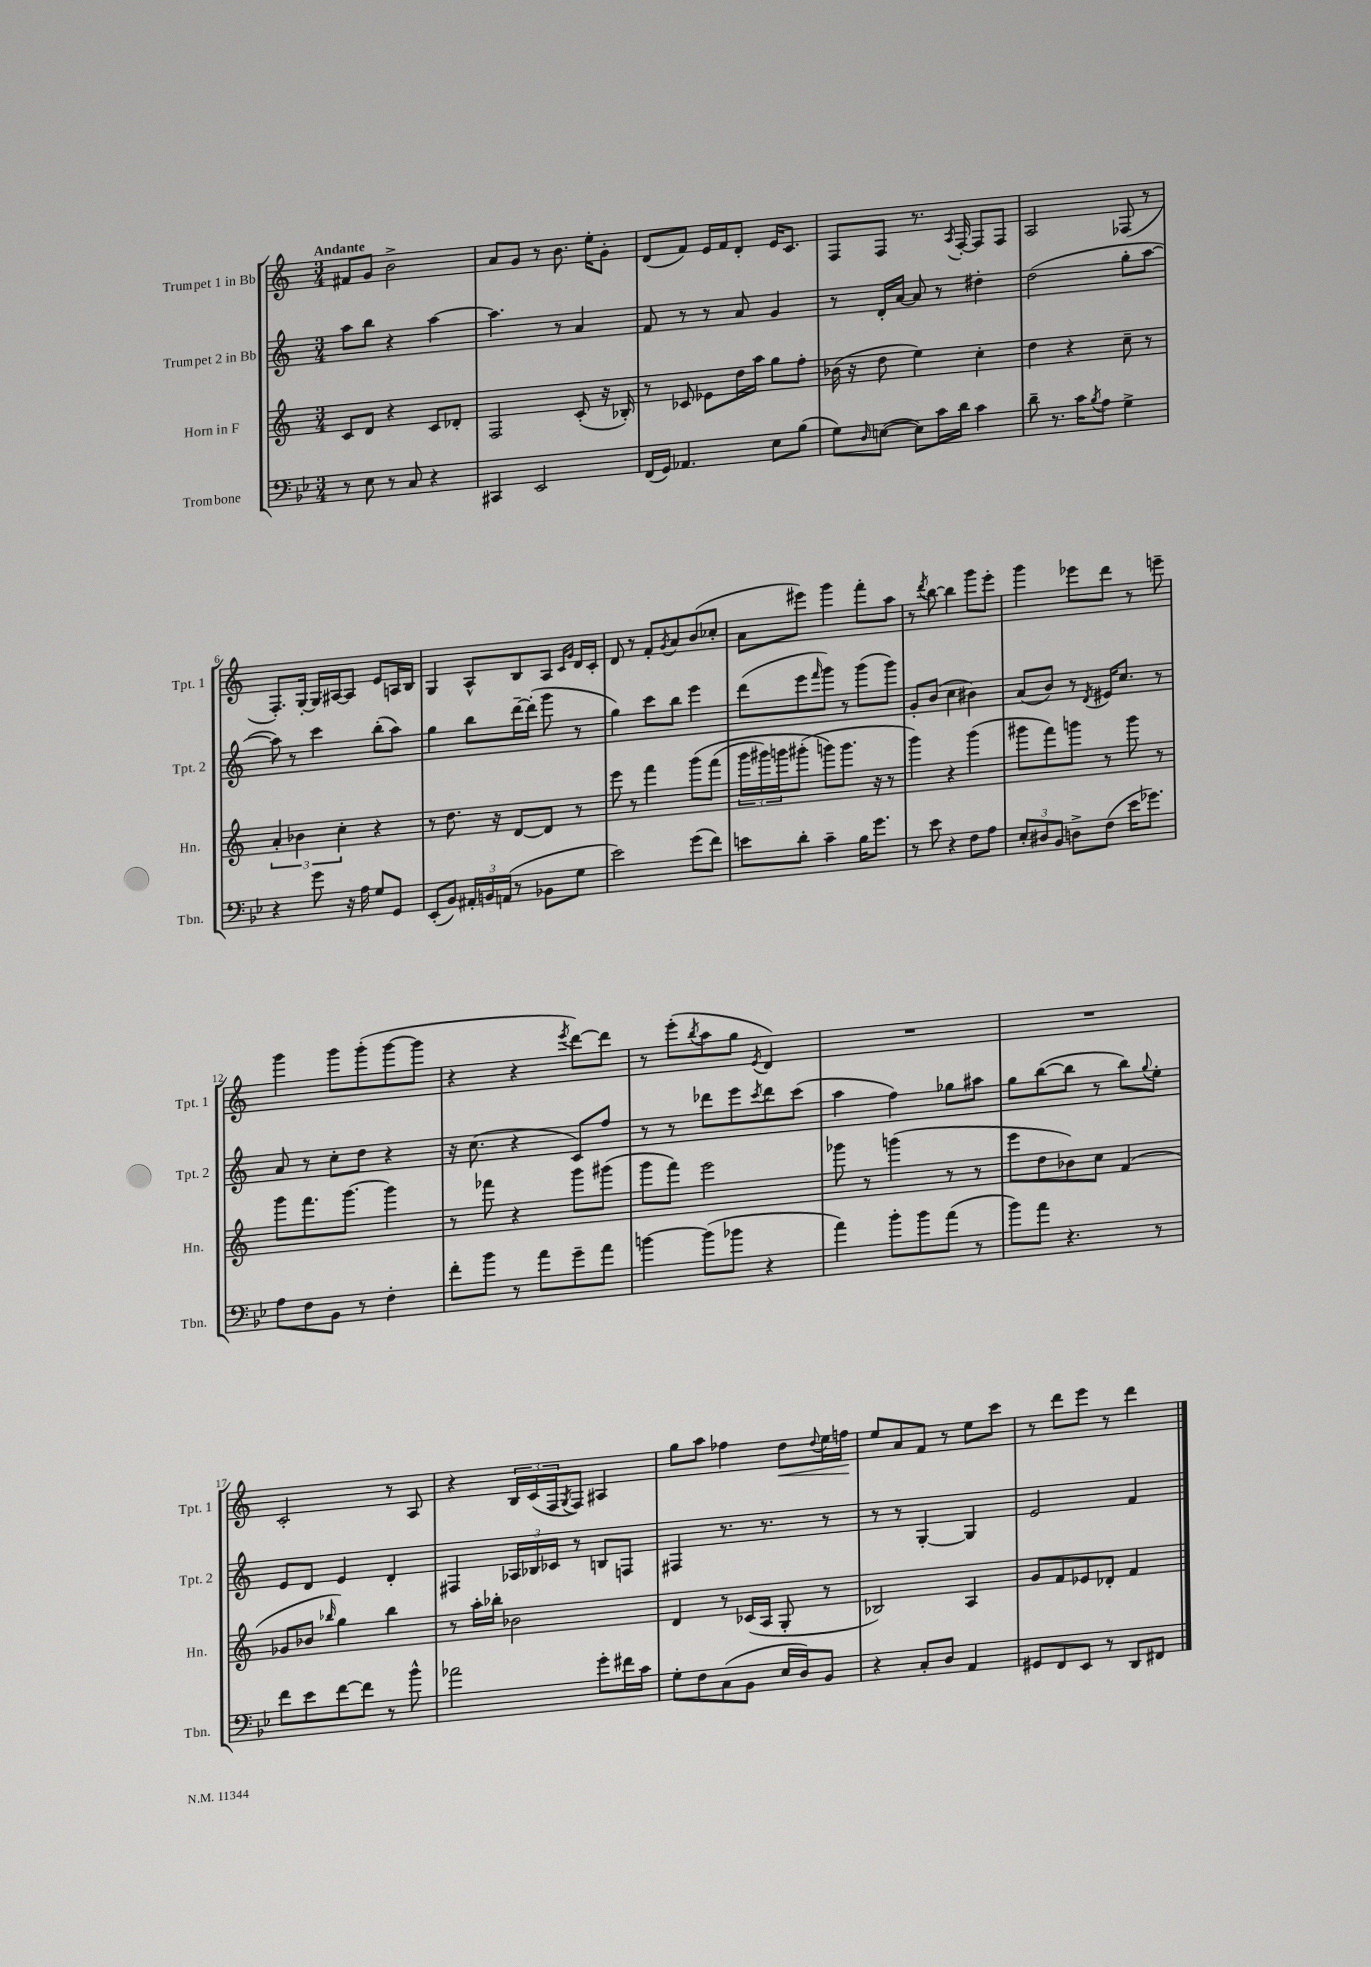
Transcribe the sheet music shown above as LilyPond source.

<<
\new StaffGroup <<
\new Staff = "s0" \with { instrumentName = "Trumpet 1 in Bb" shortInstrumentName = "Tpt. 1" } {
    \clef treble \key c \major \numericTimeSignature \time 3/4 \tempo "Andante"
    fis'8 g'8 b'2-> |
    a'8 g'8 r8 b'8. e''16-. g'8-. |
    d'8( f'8) e'16 f'16 d'8-. e'16 c'8. |
    f8 f8 r8. \acciaccatura { a8 } f16~-. f8 f8 |
    a2 fes8( r8 |
    f8.-.) g16~-. g16 ais16~ ais8 e'8 a16 b16 |
    g4 a8-^ b8 a8 \grace { c'16 g'16 } d'16 c'16-. |
    d'8 r8 f'8-. \acciaccatura { g'8 } a'8 b'8( ces''8-. |
    a'8 eis'''8) g'''4 f'''8-. a''8 |
    r8 \acciaccatura { d'''8 } b''8~ b''4 g'''8 e'''8-. |
    g'''4 ees'''8 d'''8 r8 e'''8-- |
    g'''4 g'''8 g'''8-.( g'''8~ g'''8 |
    r4 r4 \acciaccatura { e'''8 } d'''8~) d'''8 |
    r8 e'''8-.( \acciaccatura { b''8 } a''8 g''8 \acciaccatura { e'8 } d'4) |
    R2. |
    R2. |
    c'2-. r8 a8 |
    r4 \tuplet 3/2 { b16 c'16( f16 } \acciaccatura { g8 } f8) ais4 |
    g''8 a''8 fes''4 d''8\< \appoggiatura { d''8 } e''16 f''16\! |
    e''8 a'8 f'8 r8 e''8 c'''8 |
    r8 d'''8 e'''8 r8 d'''4 \bar "|." |
}
\new Staff = "s1" \with { instrumentName = "Trumpet 2 in Bb" shortInstrumentName = "Tpt. 2" } {
    \clef treble \key c \major \numericTimeSignature \time 3/4
    a''8 b''8 r4 a''4~ |
    a''4. r8 a'4 |
    f'8 r8 r8 a'8 g'4 |
    r8 d'16-. a'16~ a'8 r8 dis''4-. |
    d''2( g''8-. a''8~ |
    a''8) r8 c'''4 b''8-.( a''8) |
    g''4 b''8 d'''16~-- d'''16-.( g'''8 r8 |
    g''4) c'''8 b''8 e'''4 |
    d'''8( e'''8 \grace { f'''16 } g'''8) r8 g'''8( g'''8) |
    g'8-. b'8( c''4 bis'4) |
    a'8( b'8) r8 \acciaccatura { d'8 } eis'16 c''8. r8 |
    a'8 r8 c''8-. d''8 r4 |
    r16 c''8.( r4 c'8) f''8 |
    r8 r8 des'''8 e'''8 \acciaccatura { c'''8 } des'''8 c'''8( |
    a''4 f''4) ges''8 ais''8 |
    g''8 b''8~( b''8 r8 b''8) \appoggiatura { g''8 } e''8-. |
    e'8 d'8 e'4 d'4-. |
    fis4 \tuplet 3/2 { aes16 bes16 ces'16 } r8 b8 f8 |
    fis4 r8. r8. r8 |
    r8 r8 g4~-. g4 |
    e'2 f'4 \bar "|." |
}
\new Staff = "s2" \with { instrumentName = "Horn in F" shortInstrumentName = "Hn." } {
    \clef treble \key c \major \numericTimeSignature \time 3/4
    c'8 d'8 r4 c'8 des'8-. |
    f2 c'8-.( r16 bes16-.) |
    r8 ces'8 ees'8 d''16 a''16 g''8 f''8-. |
    bes'16( r16 d''8 e''4) c''4-. |
    d''4 r4 c''8-- r8 |
    \tuplet 3/2 { a'4-. bes'4 c''4-. } r4 |
    r8 d''8. r16 d'8~ d'8 r8 |
    e'''8 r8 f'''4 g'''8\( f'''8( |
    \tuplet 3/2 { g'''16 gis'''16) g'''16 } gis'''8-.( g'''8\) g'''8. r16 r8 |
    g'''4) r4 g'''4( |
    gis'''8 f'''8) g'''8 r8 g'''8 r8 |
    g'''8 f'''8. g'''8.~ g'''4 |
    r8 fes'''8 r4 g'''8 gis'''8( |
    g'''8 f'''8) e'''2 |
    ges'''8 r8 g'''4( r8 r8 |
    e'''8 d''8 bes'8) c''8 f'4( |
    ges'8 bes'8 \grace { bes''16 } g''4) bes''4 |
    r8 a''16-. bes''16-. bes'2 |
    d'4 r8 ces'16( a16 g8-. r8 |
    bes2) a4 |
    g'8 f'8 ees'8 des'8-. f'4 \bar "|." |
}
\new Staff = "s3" \with { instrumentName = "Trombone" shortInstrumentName = "Tbn." } {
    \clef bass \key bes \major \numericTimeSignature \time 3/4
    r8 ees8 r8 c8 r4 |
    cis,4 ees,2 |
    f,16( g,16) aes,4. ees8 bes8( |
    g8) \grace { d16 } e8~( e8) c'16 d'16 c'4 |
    d'8-- r8. c'16 \acciaccatura { bes8 } a8 g4-> |
    r4 g'8 r16 a16 g8 g,8 |
    ees,8-.( bes,8) \tuplet 3/2 { ais,16-. b,16 a,16( } r8 bes,8 g8 |
    ees'2) g'8( f'8) |
    e'8 d'8-. c'4-- bes16 g'8. |
    r8 ees'8 r4 f8 a8 |
    \tuplet 3/2 { ees8-. dis8 bes,8 } d8-> f8( ees'16 ges'8.) |
    a8 f8 bes,8 r8 f4-. |
    f'8-. bes'8 r8 a'8 g'8-- a'8 |
    b'4~ b'8( bes'8 r4 |
    a'4) bes'8-. bes'8 a'8( r8 |
    bes'8) a'8 r4. r8 |
    f'8 ees'8 f'8~ f'8 r8 bes'8-^ |
    aes'2 g'8-. fis'16 c'16 |
    g8-. f8 c8( bes,8 ees16 d16) bes,8 |
    r4 c8-. d8 a,4 |
    gis,8 f,8 ees,8 r8 d,8 fis,8 \bar "|." |
}
>>
>>
